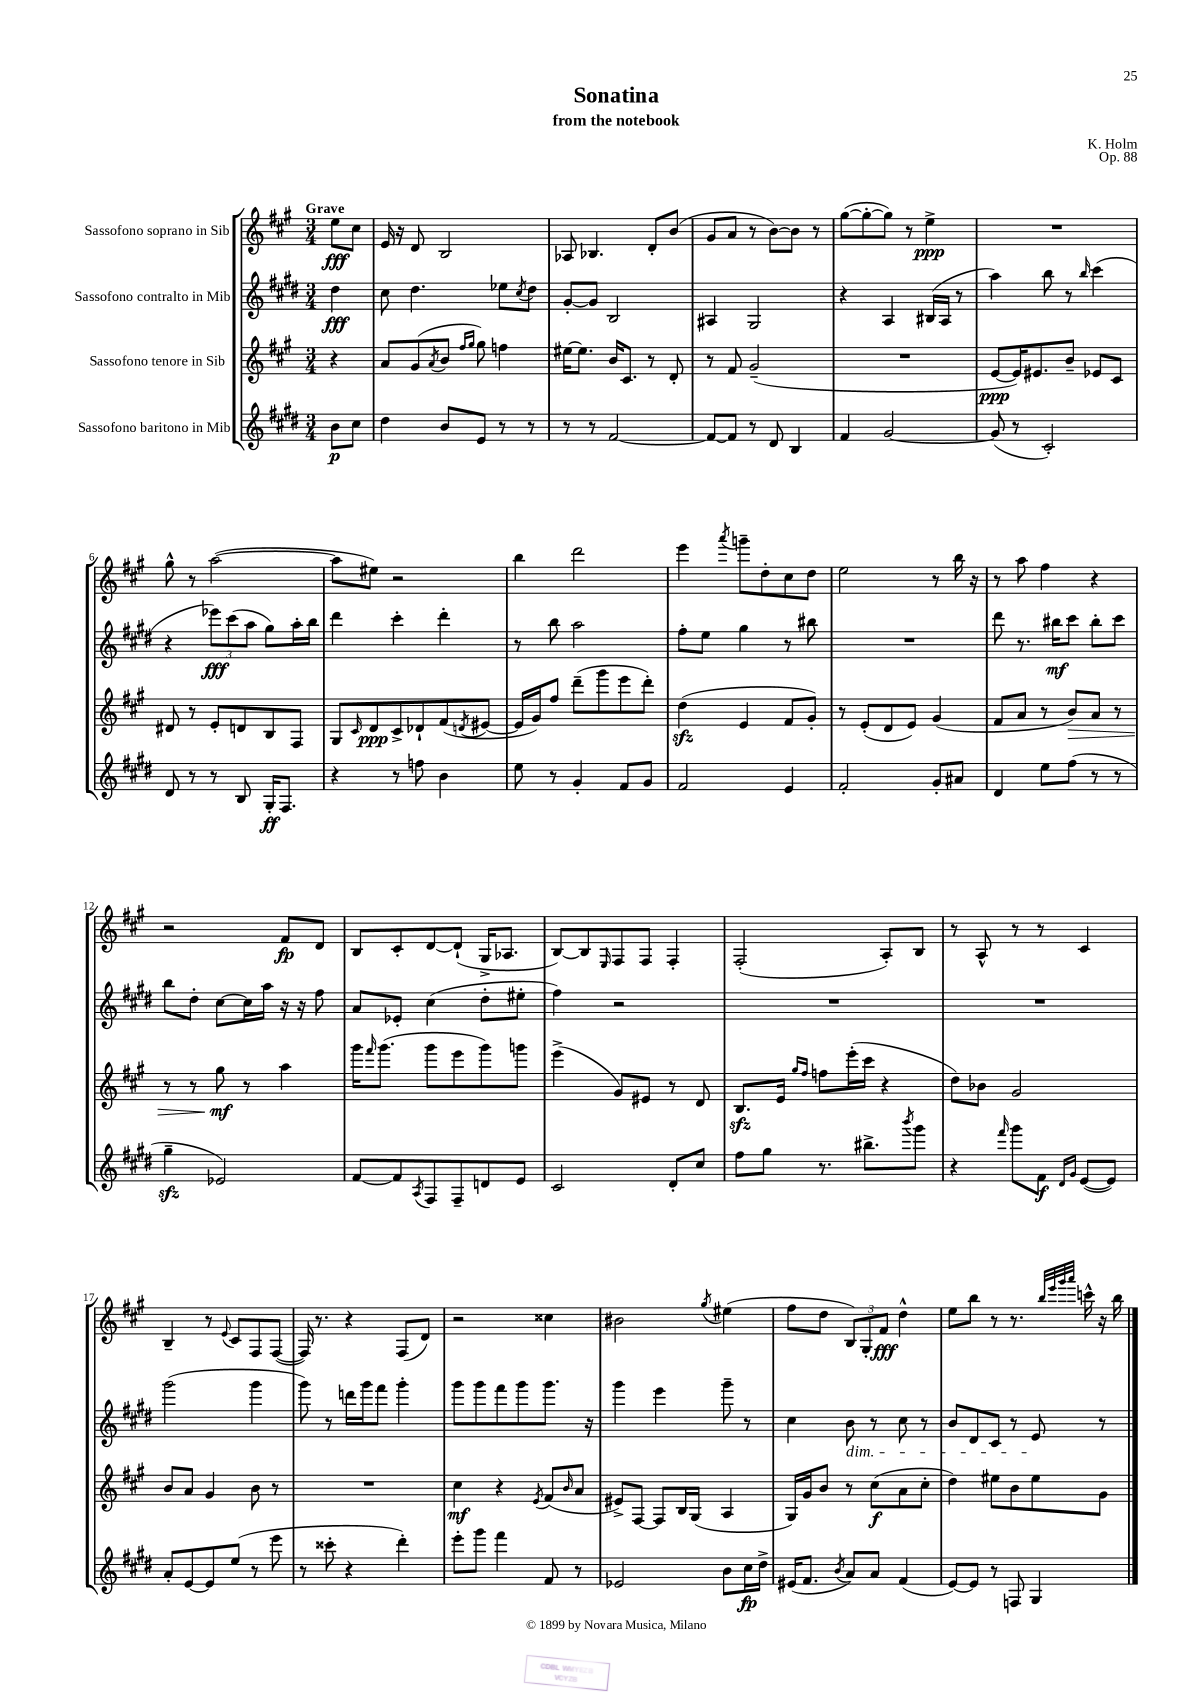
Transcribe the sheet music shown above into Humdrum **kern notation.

**kern	**kern	**kern	**kern
*staff4	*staff3	*staff2	*staff1
*clefG2	*clefG2	*clefG2	*clefG2
*k[f#c#g#d#]	*k[f#c#g#]	*k[f#c#g#d#]	*k[f#c#g#]
*M3/4	*M3/4	*M3/4	*M3/4
8b	4r	4dd#	8ee
8cc#	.	.	8cc#
=	=	=	=
4dd#	8a	8cc#	16e
.	.	.	16r
.	(8g#	4.dd#	8d
.	8qa	.	.
8b	8b	.	2B
.	16qqff#	.	.
.	16qqgg#	.	.
8e	8gg#)	.	.
8r	4ff	8ee-	.
.	.	8qcc#	.
8r	.	8dd#	.
=	=	=	=
8r	[16ee#	[8g#'	8A-
.	8.ee#]	.	.
8r	.	8g#]	4.B-
[2f#	16b	2B	.
.	8.c#	.	.
.	8r	.	8d'
.	8d'	.	(8b
=	=	=	=
8f#_	8r	4A#	8g#
8f#]	8f#	.	8a
8r	(2g#~	2G#	8r
8d#	.	.	[8b)
4B	.	.	8b]
.	.	.	8r
=	=	=	=
4f#	2.r	4r	([8gg#
.	.	.	8gg#'_
[2g#	.	4A	8gg#])
.	.	.	8r
.	.	(16B#	4ee^
.	.	16A	.
.	.	8r	.
=	=	=	=
(8g#]	[8e	4aa)	2.r
8r	16e])	.	.
.	8.e#	.	.
2c#')	.	8bb	.
.	8b~	8r	.
.	.	16qqbb	.
.	8e-	(4ccc#	.
.	8c#	.	.
=	=	=	=
8d#	8d#	4r	8gg#^^
8r	8r	.	8r
8r	8e'	12eee-)	([2aa
.	.	(12ccc#	.
8B	8d	.	.
.	.	12aa	.
16G#'	8B	8gg#)	.
8.F#	.	.	.
.	8F#	16aa'	.
.	.	16bb	.
=	=	=	=
4r	8G#	4ddd#	8aa]
.	16qqc#	.	.
.	8d	.	8ee#)
8r	8c#^	4ccc#'	2r
8ff	8d-`	.	.
4b	(8f#	4ddd#'	.
.	8qd	.	.
.	[8e#	.	.
=	=	=	=
8ee	16e#]	8r	4bb
.	16g#)	.	.
8r	8ff#	8bb	.
4g#'	(8ddd~	2aa	2ddd
.	8ggg#	.	.
8f#	8eee	.	.
8g#	8ddd')	.	.
=	=	=	=
2f#	(4dd	8ff#'	4eee
.	.	8ee	.
.	.	.	8qaaa
.	4e	4gg#	8ggg~
.	.	.	8dd'
4e	8f#	8r	8cc#
.	8g#')	8bb#	8dd
=	=	=	=
2f#'	8r	2.r	2ee
.	(8e'	.	.
.	8d	.	.
.	8e)	.	.
8g#'	(4g#	.	8r
8a#	.	.	16bb
.	.	.	16r
=	=	=	=
4d#	8f#	8ddd#	8r
.	8a	8.r	8aa
8ee	8r	.	4ff#
.	.	16bb#	.
(8ff#	8b)	8ccc#	.
8r	8a	8bb#'	4r
8r	8r	8ccc#	.
=	=	=	=
4gg#~	8r	8bb	2r
.	8r	8dd#'	.
2e-)	8gg#	[8cc#	.
.	8r	16cc#]	.
.	.	16aa	.
.	4aa	16r	8f#
.	.	16r	.
.	.	8ff#	8d
=	=	=	=
[8f#	16ggg#	8a	8B
.	16qqfff#	.	.
.	(8.ggg#	.	.
8f#]	.	8e-'	8c#'
8qA	.	.	.
8F#	8ggg#	(4cc#	[8d
8F#~	8eee	.	(8d`]
8d	8ggg#)	8dd#'	16G#^
.	.	.	8.A-
8e	8ggg	8ee#'	.
=	=	=	=
2c#	(4eee^	4ff#)	[8B)
.	.	.	8B]
.	.	.	16qqE
.	8g#)	2r	8F#
.	8e#	.	8F#
8d#'	8r	.	4F#'
8cc#	8d	.	.
=	=	=	=
8ff#	8.B	2.r	(2F#'
8gg#	.	.	.
.	16e	.	.
.	16qqgg#	.	.
.	16qqff#	.	.
8.r	8ff	.	.
.	(16eee'	.	.
8.bb#^	16ccc#	.	.
.	4r	.	8A')
8qbbb	.	.	.
8ggg#	.	.	8B
=	=	=	=
4r	8dd)	2.r	8r
.	8b-	.	8A^^
16qqfff#	.	.	.
8ggg#	2g#	.	8r
8f#	.	.	8r
16qqd#	.	.	.
16qqg#	.	.	.
([8e	.	.	4c#
8e])	.	.	.
=	=	=	=
8a'	8b	(2ggg#	4B~
[8e	8a	.	.
8e]	4g#	.	8r
.	.	.	8qqe
(8ee	.	.	8c#
8r	8b	4ggg#	8F#
8eee	8r	.	([8F#
=	=	=	=
8r	2.r	8ggg#)	16F#])
.	.	.	8.r
8ccc##'	.	8r	.
4r	.	16ddd	4r
.	.	16ggg#	.
.	.	8fff#	.
4ddd#')	.	4ggg#'	(8F#
.	.	.	8d)
=	=	=	=
8eee'	4cc#	8ggg#	2r
8ggg#	.	8ggg#	.
4fff#	4r	8fff#	.
.	.	8ggg#	.
.	8qe	.	.
8f#	(8f#	8.ggg#	4cc##
.	16qqb	.	.
8r	8a	.	.
.	.	16r	.
=	=	=	=
2e-	8e#^)	4ggg#	2b#
.	[8F#	.	.
.	8F#]	4eee	.
.	16B	.	.
.	(16G#	.	.
.	.	.	8qgg#
8b	4A	8ggg#~	(4ee#
16cc#	.	8r	.
16dd#^	.	.	.
=	=	=	=
(16e#	16G#)	4cc#	8ff#
8.f#	16g#	.	.
.	8b	.	8dd
8qb	.	.	.
8a)	8r	8b	12B)
.	.	.	12G#'
8a	(8cc#	8r	.
.	.	.	12f#
(4f#	8a	8cc#	4dd^^
.	8cc#'	8r	.
=	=	=	=
[8e)	4dd)	8b	8ee
8e]	.	8d#	8bb
8r	8ee#	8c#	8r
8F	8b	8r	8.r
4G#	8ee#	8e	.
.	.	.	32qqbb
.	.	.	32qqeee
.	.	.	32qqggg#
.	.	.	32qqaaa
.	.	.	16ccc^^
.	8g#	8r	16r
.	.	.	16bb
==	==	==	==
*-	*-	*-	*-
